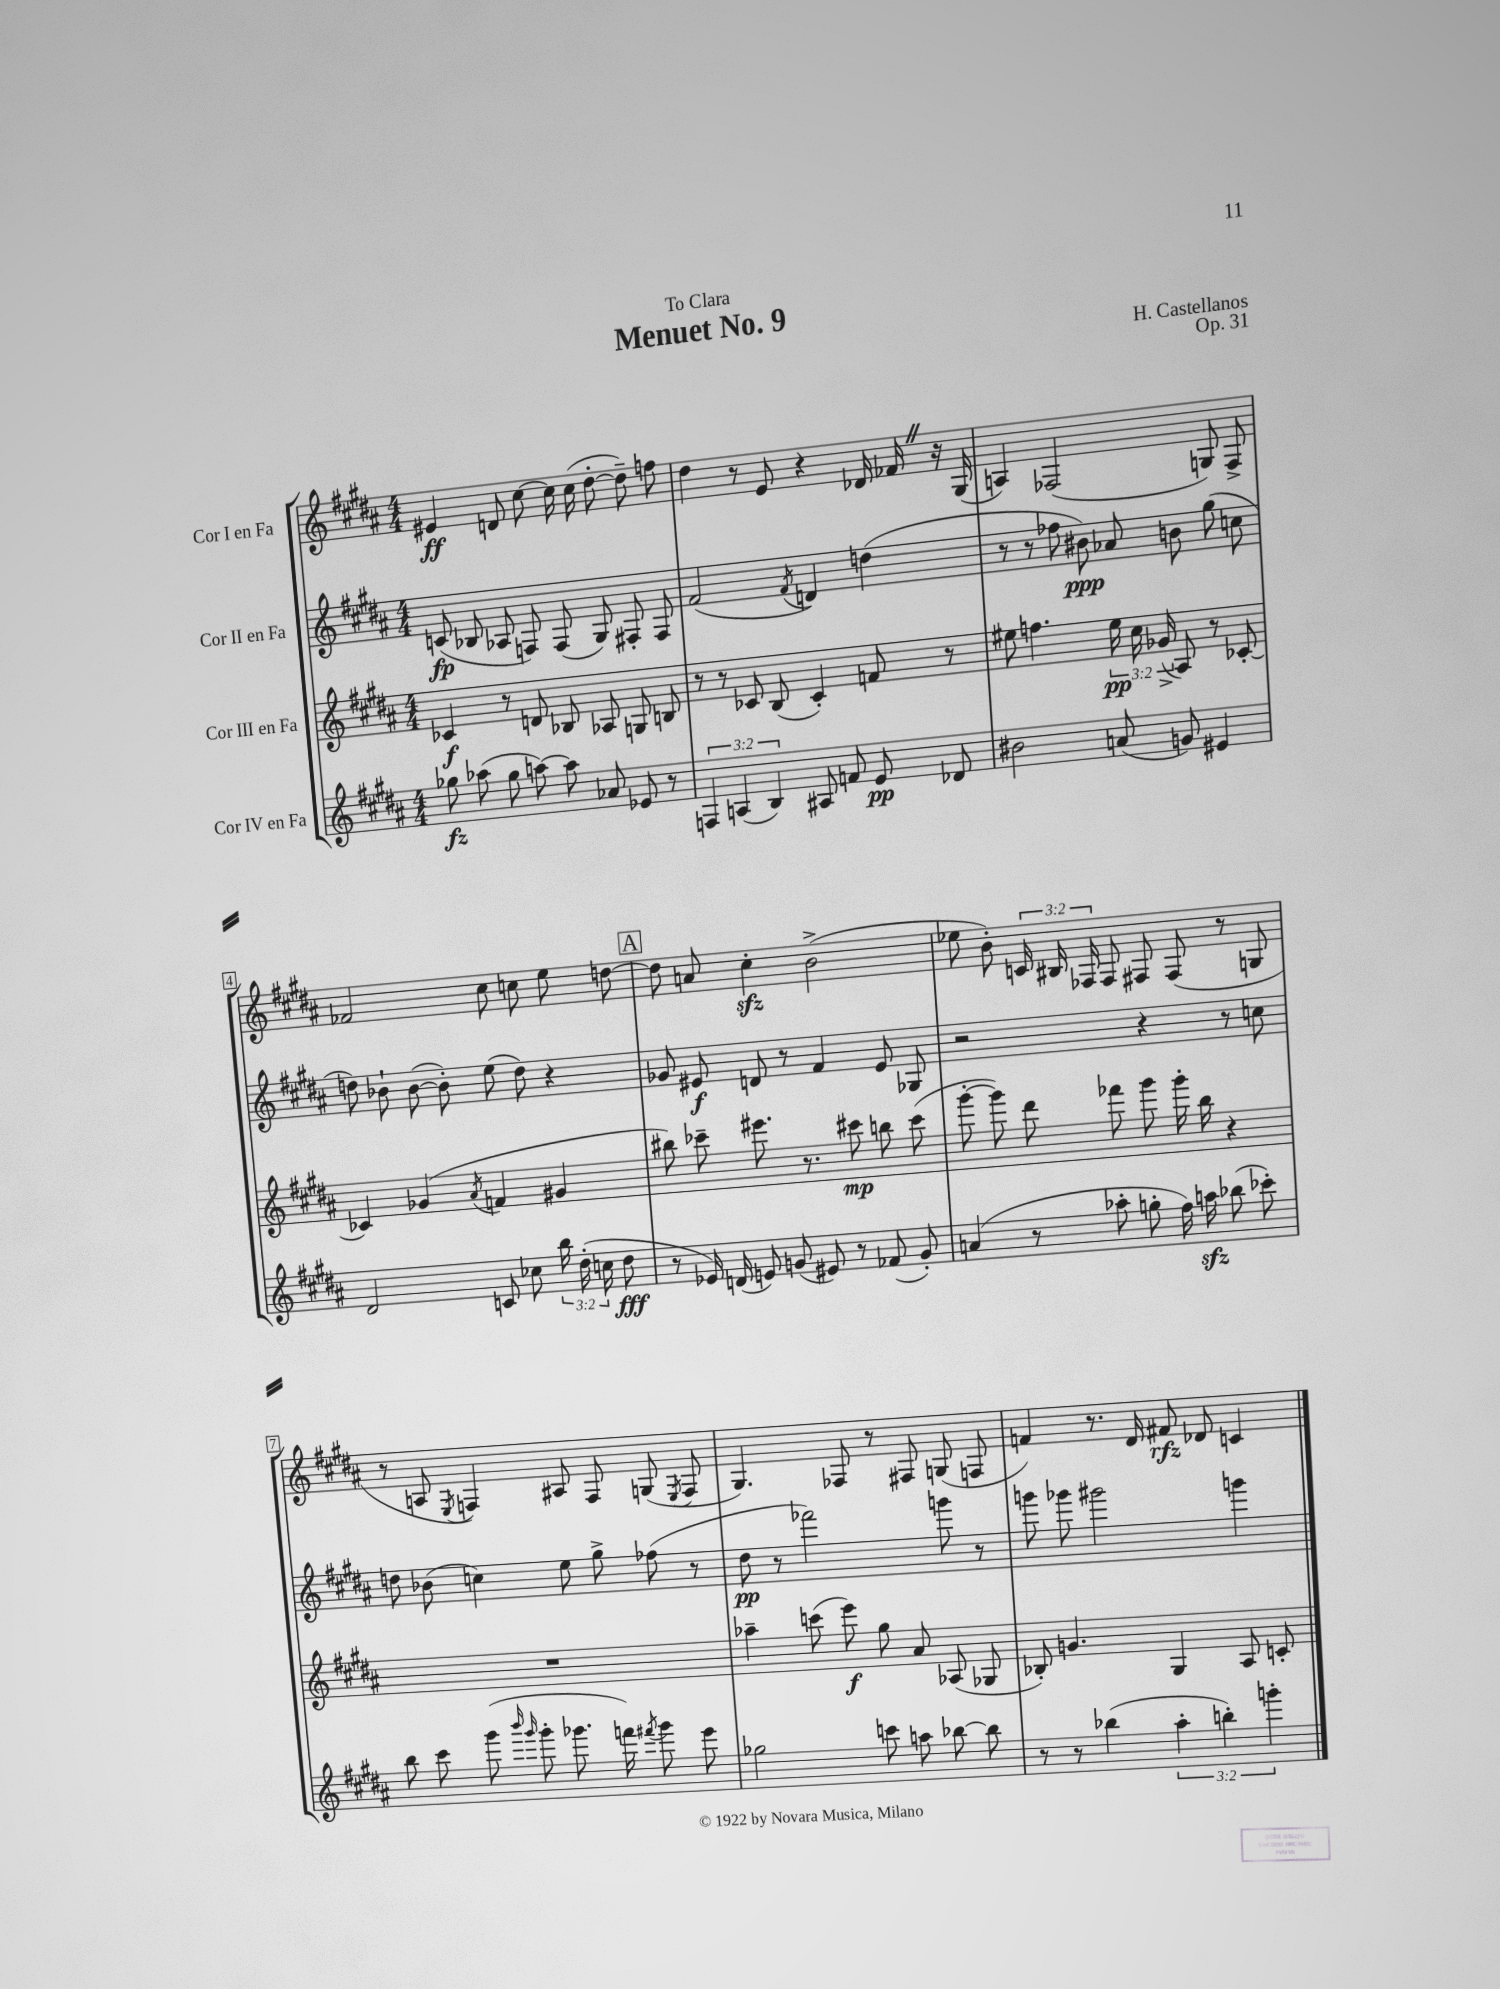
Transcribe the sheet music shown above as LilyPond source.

\header { title = "Menuet No. 9" composer = "H. Castellanos" dedication = "To Clara" opus = "Op. 31" }
<<
\new StaffGroup <<
\new Staff = "s0" \with { instrumentName = "Cor I en Fa" } {
    \clef treble \key b \major \numericTimeSignature \time 4/4 \override Staff.TupletNumber.text = #tuplet-number::calc-fraction-text
    \autoBeamOff eis'4\ff d'8 cis''8~ cis''16 cis''16( dis''8~-. dis''8--) f''8 |
    dis''4 r8 e'8 r4 des'16 fes'16 \once \override BreathingSign.text = \markup { \musicglyph "scripts.caesura.straight" } \breathe r16 gis16( |
    a4) fes2( g8) fes8-> |
    fes'2 cis''8 c''8 e''8 d''8~ |
    \mark \markup { \box "A" } d''8 a'8 cis''4-.\sfz b'2->( |
    ees''8 b'8-.) \tuplet 3/2 { c'16 bis16 fes16 } fes8 fis8 fis8( r8 g8 |
    r8 a8 \acciaccatura { e8 } f4) ais8 f8 g8( \acciaccatura { e8 } f8 |
    gis4.) fes8 r8 fis8 g8( f8 |
    f'4) r8. dis'16 fis'8\rfz des'8 c'4 \bar "|." |
}
\new Staff = "s1" \with { instrumentName = "Cor II en Fa" } {
    \clef treble \key b \major \numericTimeSignature \time 4/4
    \autoBeamOff c'8\fp( bes8 aes8 f8) f8( gis8) fis8-. fis8 |
    fis'2( \acciaccatura { fis'8 } d'4) d''4( |
    r8 r8 fes''8 bis'8\ppp) aes'8 b'8 gis''8( c''8 |
    d''8) bes'8-! bes'8~( bes'8-.) e''8( d''8) r4 |
    \mark \markup { \box "A" } ges'8 eis'8\f d'8 r8 fis'4 eis'8 ges8 |
    r2 r4 r8 c''8 |
    d''8 bes'8( c''4) e''8 gis''8-> fes''8( r8 |
    dis''8\pp r8 fes'''2) g'''8 r8 |
    g'''8 ges'''8 gis'''2 g'''4 \bar "|." |
}
\new Staff = "s2" \with { instrumentName = "Cor III en Fa" } {
    \clef treble \key b \major \numericTimeSignature \time 4/4 \override Staff.TupletNumber.text = #tuplet-number::calc-fraction-text
    \autoBeamOff ces'4\f r8 d'8 bes8 aes8 g8 b8 |
    r8 r8 ces'8 b8( ces'4-.) f'8 r8 |
    eis''8 f''4. \tuplet 3/2 { eis''16\pp cis''16 ges'16->( } ais8) r8 ces'8~-. |
    ces'4 ges'4( \acciaccatura { ais'8 } f'4 gis'4 |
    \mark \markup { \box "A" } bis''8) ces'''8-- eis'''8. r8. cis'''8\mp b''8 cis'''8( |
    gis'''8~-. gis'''8) dis'''8 fes'''8 gis'''8 gis'''16-. b''16 r4 |
    R1 |
    aes''4-- c'''8( e'''8\f) gis''8 ais'8 aes8( ges8 |
    bes8-.) g'4. gis4 ais8 c'8-. \bar "|." |
}
\new Staff = "s3" \with { instrumentName = "Cor IV en Fa" } {
    \clef treble \key b \major \numericTimeSignature \time 4/4 \override Staff.TupletNumber.text = #tuplet-number::calc-fraction-text
    \autoBeamOff ges''8\fz aes''8( ges''8 a''8~) a''8 aes'8 ees'8 r8 |
    \tuplet 3/2 { f4 a4( b4) } ais8 f'8 e'8\pp des'8 |
    bis'2 a'8( g'8) eis'4 |
    dis'2 c'8 ces''8 \tuplet 3/2 { b''16 dis''16-.( c''16 } dis''8\fff |
    \mark \markup { \box "A" } r8 ees'16) d'16( e'8) g'8( eis'8) r8 fes'8( g'8-.) |
    a'4( r8 aes''8-. g''8-. fis''16) a''16\sfz bes''8( ces'''8-.) |
    b''8 cis'''8 gis'''8( \grace { b'''16 gis'''16 } gis'''8-. ges'''8. f'''16) \acciaccatura { fis'''8 } ges'''8 e'''8 |
    ges''2 c'''8 a''8 bes''8~ bes''8 |
    r8 r8 bes''4( \tuplet 3/2 { ais''4-. b''4-.) g'''4-. } \bar "|." |
}
>>
>>
\layout { \context { \Score \override BarNumber.stencil = #(make-stencil-boxer 0.1 0.3 ly:text-interface::print) } }
